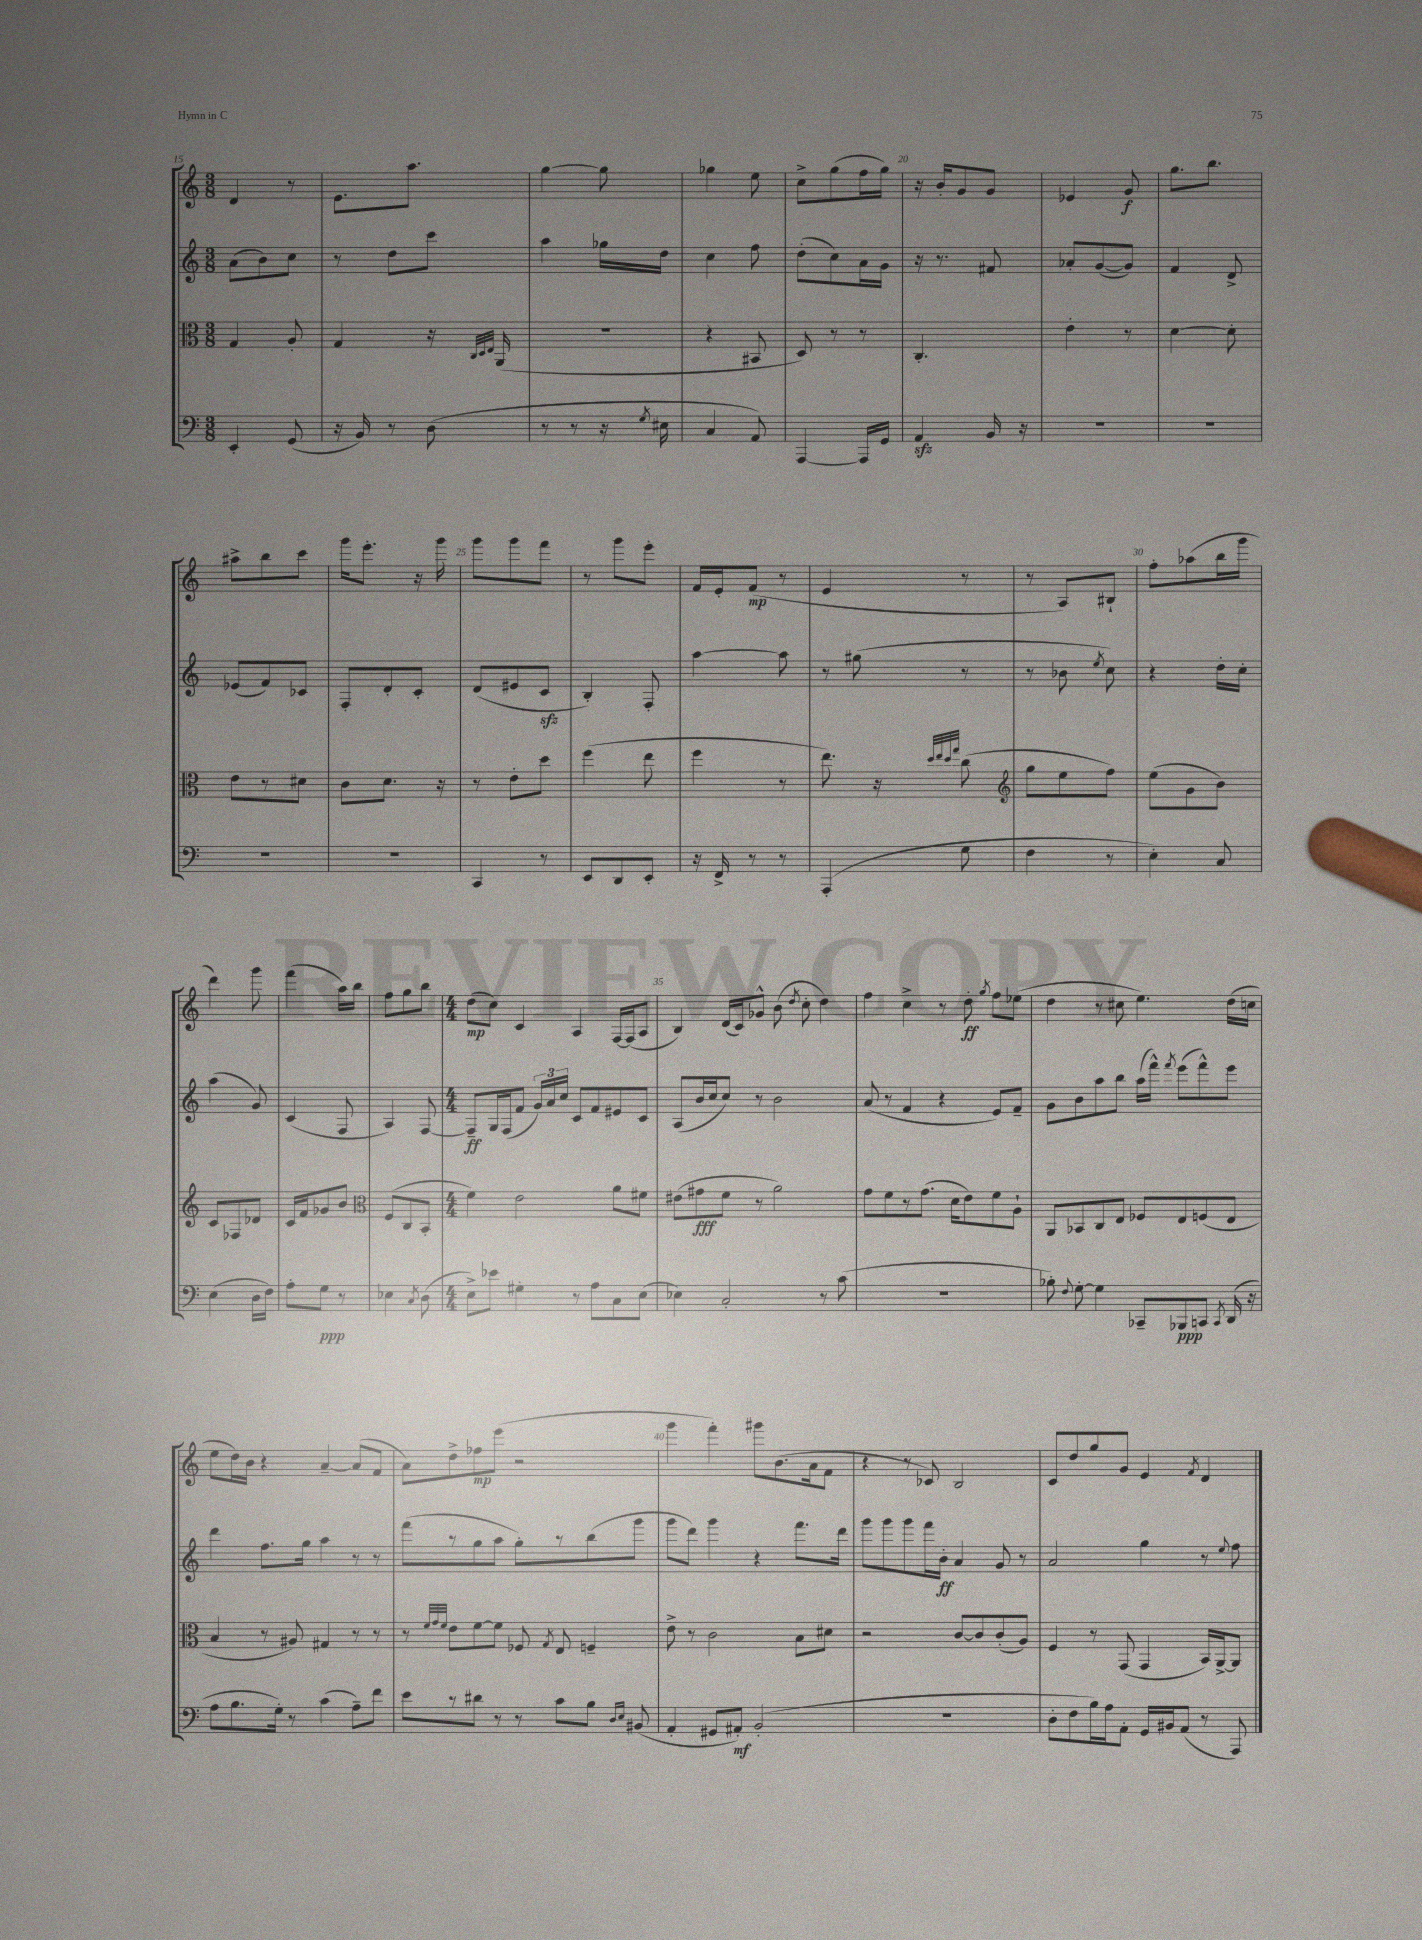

**kern	**kern	**kern	**kern
*staff4	*staff3	*staff2	*staff1
*clefF4	*clefC3	*clefG2	*clefG2
*k[]	*k[]	*k[]	*k[]
*M3/8	*M3/8	*M3/8	*M3/8
4EE'/	4G/	(8a\L	4d/
.	.	8b\)	.
(8GG/	8A'/	8cc\J	8r
=	=	=	=
16r	4G/	8r	8.e\L
16BB/)	.	.	.
8r	.	8dd\L	.
.	.	.	8.aa\J
(8D\	16r	8ccc\J	.
.	32qqC/LLL	.	.
.	32qqD/	.	.
.	32qqE/JJJ	.	.
.	(16AA/	.	.
=	=	=	=
8r	4.r	4aa\	[4gg\
8r	.	.	.
16r	.	16gg-\LL	8gg\]
8qG/	.	.	.
16E#\	.	16dd\JJ	.
=	=	=	=
4C/	4r	4cc\	4gg-\
8AA/)	8BB#/	8ff\	8ee\
=	=	=	=
[4AAA/	8D/)	(8dd'\L	8cc^\L
.	8r	8cc\)	(8gg\
16AAA/]LL	8r	16a\L	16ff\L
16GG/JJ	.	16g\JJ	16gg\JJ)
=	=	=	=
4AA/	4.C'/	16r	16r
.	.	8.r	16b'/LK
.	.	.	8g/
16BB/	.	8f#/	8g/J
16r	.	.	.
=	=	=	=
4.r	4e'\	8a-'/L	4e-/
.	.	([8g/	.
.	8r	8g/]J)	8g/
=	=	=	=
4.r	[4d\	4f/	8.gg\L
.	.	.	8.bb\J
.	8d'\]	8d^/	.
=	=	=	=
4.r	8e\L	(8e-/L	8aa#^\L
.	8r	8f/)	8bb\
.	8d#\J	8c-/J	8ccc\J
=	=	=	=
4.r	8c\L	8F'/L	16ggg\LK
.	.	.	8.eee'\J
.	8.d\J	8d'/	.
.	.	8c'/J	16r
.	16r	.	16ggg\
=	=	=	=
4CC/	8r	(8d/L	8ggg\L
.	8e'\L	8e#/	8ggg\
8r	8dd\J	8c/J	8fff\J
=	=	=	=
8EE/L	(4ff\	4B'/)	8r
8DD/	.	.	8ggg\L
8EE'/J	8ee\	8F'/	8eee'\J
=	=	=	=
16r	4ff\	[4aa\	16f/LL
16FF^/	.	.	16e'/J
8r	.	.	(8f/J
8r	8r	8aa\]	8r
=	=	=	=
(4AAA'/	8.ee\)	8r	4e/
.	.	(8gg#\	.
.	16r	.	.
.	32qqdd/LLL	.	.
.	32qqee/	.	.
.	32qqdd/	.	.
.	32qqgg/JJJ	.	.
8G\	(8cc\	8r	8r
=	=	=	=
*	*clefG2	*	*
4F\	8gg\L	8r	8r
.	8ee\	8b-\	8A/L)
.	.	8qee/	.
8r	8ff\J)	8cc\)	8B#`/J
=	=	=	=
4E'\)	(8ee\L	4r	8ff'\L
.	8g\	.	(8aa-\
8C/	8b\J)	16dd'\LL	16bb\L
.	.	16cc'\JJ	16ggg\JJ
=	=	=	=
(4E\	8c/L	(4aa\	4ddd\)
.	8F-/	.	.
16D\LL	8d-/J	8g/)	8ggg\
16F\JJ)	.	.	.
=	=	=	=
8A'\L	16c/LL	(4c/	(4fff\
.	16f/J	.	.
8G\J	8g-/	.	.
8r	8b/J	8F/	16aa\LL)
.	.	.	16bb\JJ
=	=	=	=
*	*clefC3	*	*
4E-\	(8F/L	4A/)	8ff\L
.	8C/	.	8gg\
8qC/	.	.	.
(8D\	8BB'/J	[8F/	8bb\J
=	=	=	=
*M4/4	*M4/4	*M4/4	*M4/4
8E^\L)	4f\)	8F~/]L	(8dd\L
8e-\J	.	16G/L	8cc\J)
.	.	(16F/J	.
4G#'\	2e\	8f/J	4c/
.	.	24g/LL)	.
.	.	24a/	.
.	.	24cc/JJ	.
8r	.	8c/L	4A/
8A\L	.	8f/	.
8C\	8a\L	8e#/	[16F/LL
.	.	.	(16F/]J
(8E\J	8f#\J	8c/J	8A/J
=	=	=	=
4E-\)	(8e#\L	(8A/L	4B/)
.	8g#\	16b/L	.
.	.	16cc/J	.
2C'/	8f\J	8cc/J)	(16d/LL
.	.	.	16c/J)
.	8r	8r	8g-^^/J
.	2a\)	2b\	(8b\
.	.	.	8qdd/
.	.	.	8cc'\
8r	.	.	4dd\)
(8c\	.	.	.
=	=	=	=
1r	8g\L	(8a/	4ff\
.	8f\	8r	.
.	8r	4f/	4cc^\
.	(8.g\J	.	.
.	.	4r	8r
.	16d\LK	.	.
.	8e\)	.	8dd'\
.	.	.	8qgg/
.	8f\	8e/L)	8ff\L
.	8A`\J	8f~/J	(8ee-\J
=	=	=	=
8B-'\)	8AA/L	8g\L	4dd\
8qqF/	.	.	.
[8G'\	8BB-/	8b\	.
4G\]	8C/	8aa\	8r
.	8E/J	8bb\J	8cc#\
8CC-~/L	8F-/L	(16aa\LL	4.ee\)
.	.	16fff^^\JJ)	.
.	.	8qfff/	.
8BBB-/	8E/	(8eee\L	.
8CC/J	(8F/	8fff^^\)	.
8qCC/	.	.	.
(16DD/	8E/J	8eee\J	(16dd\LL
16r	.	.	16cc\JJ
=	=	=	=
8A\L	4B/	4ddd\	8ee\L
8.B\	.	.	16dd\L)
.	.	.	16b\JJ
.	8r	8.ff\L	4r
16G'\Jk)	.	.	.
8r	8A#/)	.	.
.	.	16gg\Jk	.
(4c\	4G#/	4aa\	[4a~/
8A~\L)	8r	8r	(8a/]L
8f\J	8r	8r	8f/J
=	=	=	=
8e\L	8r	(8fff\L	8a\L)
.	32qqf/LLL	.	.
.	32qqg/	.	.
.	32qqf/JJJ	.	.
8r	8e\L	8r	8dd^\
8d#\J	[8f\	8gg\	8ff-\
8r	8f\]J	8aa\J	(8eee\J
8r	8F-/	8gg'\L)	2r
.	8qG/	.	.
8c\L	8E/	8r	.
8B\J	4F~/	(8bb\	.
16qqD/LL	.	.	.
16qqE/JJ	.	.	.
(8BB#/	.	8ggg\J	.
=	=	=	=
4AA'/	8e^\	8ggg\L	4ggg\
.	8r	8ddd\J)	.
8GG#/L	2c\	4ggg\	4fff'\)
8AA#'/J)	.	.	.
(2BB'/	.	4r	8ggg#\L
.	.	.	(8.b\
.	8B\L	8.fff\L	.
.	.	.	16a\k
.	8d#\J	.	8f\J
.	.	16ddd\Jk	.
=	=	=	=
1r	2r	8ggg\L	4r
.	.	8ggg\	.
.	.	8ggg\	8r
.	.	16fff\L	8c-/)
.	.	16b'\JJ	.
.	[8c/L	4a/	2B/
.	8c/]	.	.
.	(8c'/	8g/	.
.	8A/J)	8r	.
=	=	=	=
8D'\L	4F/	2a/	8c/L
8F\	.	.	8dd/
16B\L)	8r	.	8gg/
16A\J	.	.	.
8AA'\J	(8GG/	.	8g/J
16GG/LL	4GG/	4gg\	4e/
16BB#/J	.	.	.
(8AA/J	.	.	.
.	.	.	8qf/
8r	16BB/LL)	8r	4d/
.	[16AA^/J	.	.
.	.	8qqee/	.
8AAA/)	8AA/]J	8ff\	.
==	==	==	==
*-	*-	*-	*-
